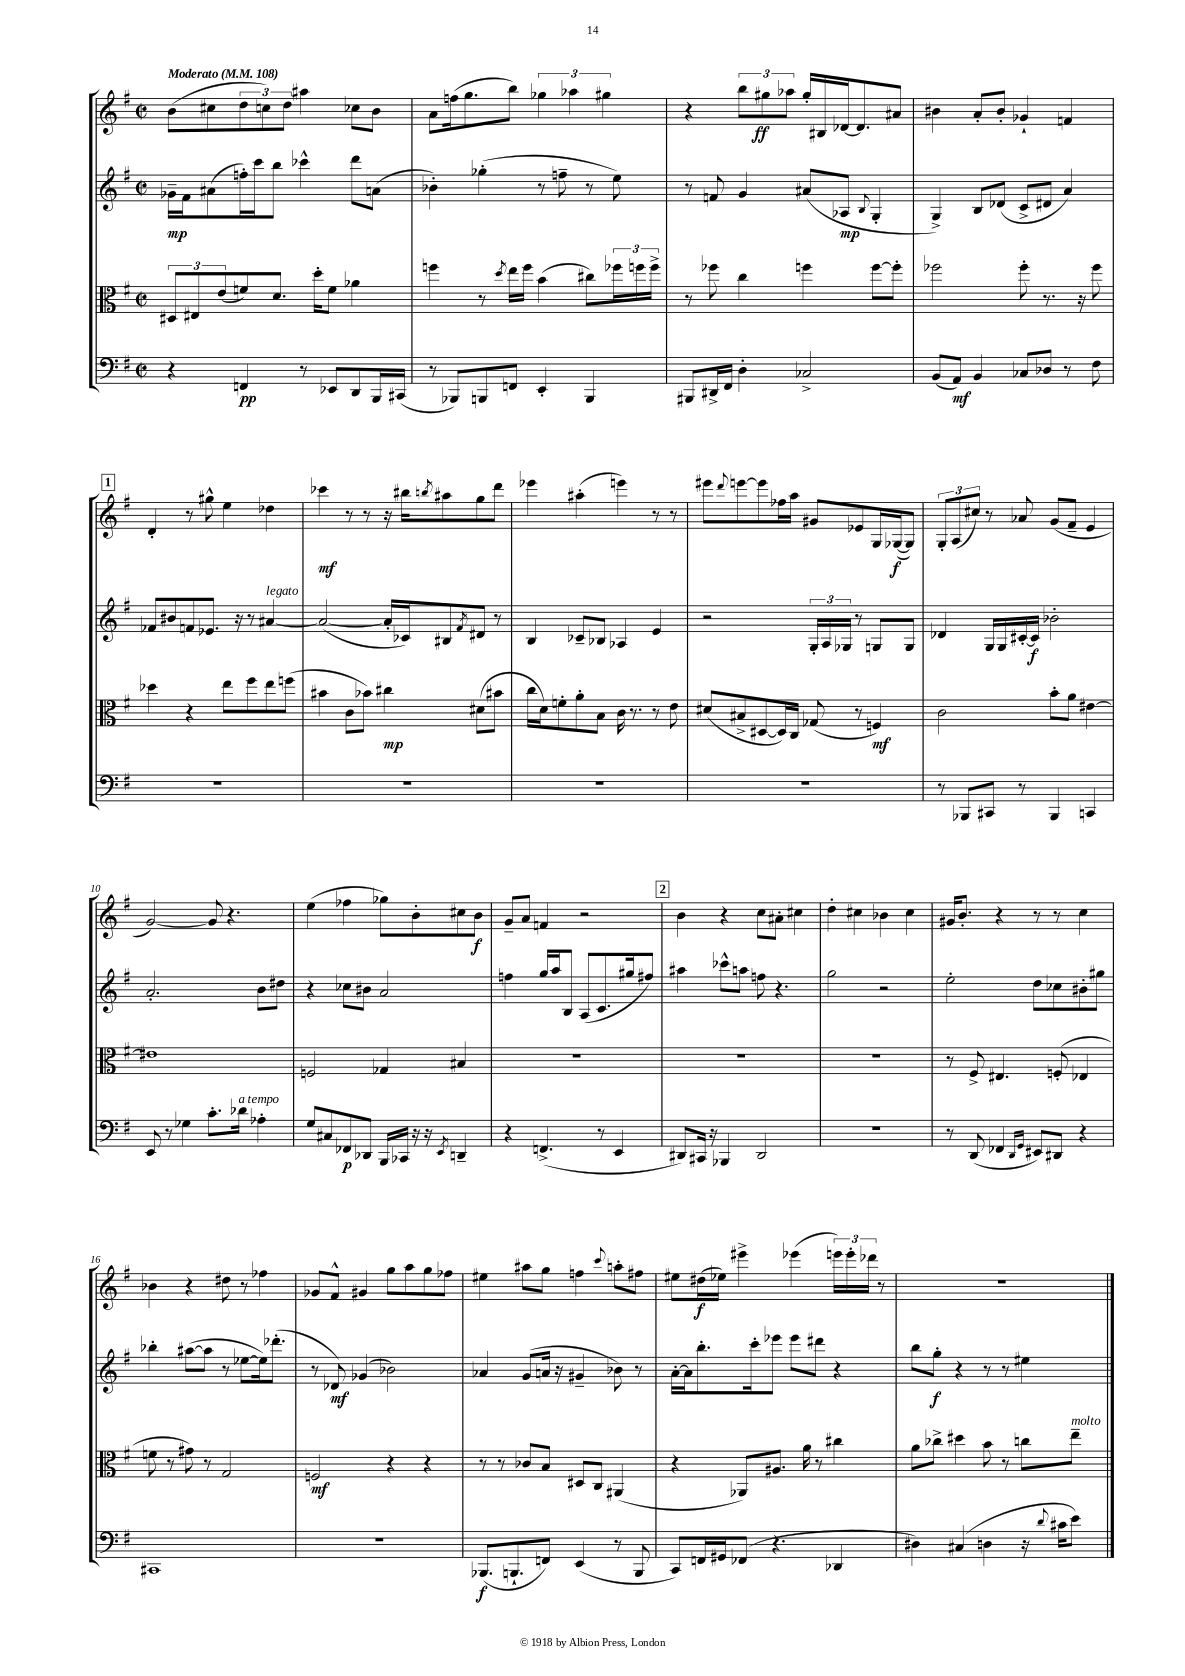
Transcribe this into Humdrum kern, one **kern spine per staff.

**kern	**dynam	**kern	**dynam	**kern	**dynam	**kern	**dynam
*part4	*part4	*part3	*part3	*part2	*part2	*part1	*part1
*staff4	*staff4	*staff3	*staff3	*staff2	*staff2	*staff1	*staff1
*clefF4	*	*clefC3	*	*clefG2	*	*clefG2	*
*k[f#]	*	*k[f#]	*	*k[f#]	*	*k[f#]	*
*M2/2	*	*M2/2	*	*M2/2	*	*M2/2	*
*met(c|)	*	*met(c|)	*	*met(c|)	*	*met(c|)	*
*MM108	*	*MM108	*	*MM108	*	*MM108	*
=1	=1	=1	=1	=1	=1	=1	=1
!	!	!	!	!	!	!LO:TX:a:B:t=Moderato	!
4r	.	12D#X/L	.	16g-X~\LL	mp	(8b\L	.
.	.	.	.	16f#\J	.	.	.
.	.	12E#X/	.	.	.	.	.
.	.	.	.	(8a#X\	.	8cc#X\	.
.	.	(12e/	.	.	.	.	.
4FFn/	pp	8fn/)	.	16ffn'\L)	.	12dd\	.
.	.	.	.	16ccc\J	.	.	.
.	.	.	.	.	.	12ccn\)	.
.	.	8.d/J	.	8bb\J	.	.	.
.	.	.	.	.	.	12dd\J	.
8r	.	.	.	4ccc-X^^\	.	4aa#X\	.
.	.	16dd'\KL	.	.	.	.	.
8EE-X/L	.	8f\J	.	.	.	.	.
8DD/	.	4a-X\	.	8ddd\L	.	8cc-X\L	.
16BBB/L	.	.	.	(8an\J	.	8b\J	.
(16CC#X/JJ	.	.	.	.	.	.	.
=2	=2	=2	=2	=2	=2	=2	=2
8r	.	4ffn\	.	4b-X'\)	.	8a\L	.
8BBB-X/L)	.	.	.	.	.	(16ffn\k	.
.	.	.	.	.	.	8.gg\	.
8BBBn/	.	8r	.	(4gg-X'\	.	.	.
.	.	8qdd/	.	.	.	.	.
8FFn/J	.	16ee\LL	.	.	.	8bb\J)	.
.	.	16ff\JJ	.	.	.	.	.
4EE'/	.	(4b\	.	8r	.	6gg-X\	.
.	.	.	.	8ffn~\	.	.	.
.	.	.	.	.	.	6aa-X\	.
4BBB/	.	8cc#X\L)	.	8r	.	.	.
.	.	.	.	.	.	6gg#X\	.
.	.	24ff-X\L	.	8ee\)	.	.	.
.	.	24ffn\	.	.	.	.	.
.	.	24ff^\JJ	.	.	.	.	.
=3	=3	=3	=3	=3	=3	=3	=3
8BBB#X/L	.	8r	.	8r	.	4r	.
16DD#X^/L	.	8ff-X\	.	8fn/	.	.	.
16FF#/JJ	.	.	.	.	.	.	.
4D'\	.	4cc\	.	4g/	.	12bb\L	.
.	.	.	.	.	.	12gg#X\	ff
.	.	.	.	.	.	12aa-X\J	.
2C-X^/	.	4ffn\	.	(8a#X/L	.	16gg#'/LL	.
.	.	.	.	.	.	16B#X/	.
.	.	.	.	8A-X/J	mp	[16d-X/J	.
.	.	.	.	.	.	8.d-/]	.
.	.	.	.	8qqB/	.	.	.
.	.	[8ff\L	.	4G'/	.	.	.
.	.	8ff'\J]	.	.	.	8a#X/J	.
=4	=4	=4	=4	=4	=4	=4	=4
(8BB/L	.	2ff-X\	.	4G^/)	.	4b#X\	.
8AA/J)	mf	.	.	.	.	.	.
4BB/	.	.	.	8B/L	.	8a'/L	.
.	.	.	.	(8d-X/J	.	8b#'/J	.
8C-X/L	.	8ff-'\	.	8c^/L	.	4g-X`/	.
8D-X/J	.	8.r	.	8d#X/J	.	.	.
8r	.	.	.	4a/)	.	4fn/	.
.	.	16r	.	.	.	.	.
8F#\	.	8ff-\	.	.	.	.	.
!!LO:LB:g=z
!!LO:REH:place=s1:t=1
=5	=5	=5	=5	=5	=5	=5	=5
1r	.	4dd-X\	.	8f-X/L	.	4d'/	.
.	.	.	.	8b#X/	.	.	.
.	.	4r	.	8fn/	.	8r	.
.	.	.	.	8.e-X/J	.	8gg#X^^\	.
.	.	8ee\L	.	.	.	4ee\	.
.	.	.	.	16r	.	.	.
.	.	8ff#\	.	8r	.	.	.
!	!	!	!	!LO:TX:a:i:t=legato	!	!	!
.	.	8ee\	.	[4a#X/	.	4dd-X\	.
.	.	(8ffn\J	.	.	.	.	.
=6	=6	=6	=6	=6	=6	=6	=6
1r	.	4b#X\	.	(2a#/_	.	4ccc-X\	mf
.	.	8c\L	.	.	.	8r	.
.	.	8b-X\J)	.	.	.	8r	.
.	.	4cc#X\	mp	16a#'/LL]	.	16r	.
.	.	.	.	16c-X/J)	.	16bb#X\KL	.
.	.	.	.	.	.	8qbbn/	.
.	.	.	.	8B#X/	.	8aa#X\	.
.	.	.	.	8qf#/	.	.	.
.	.	(8d#X\L	.	8d#X/J	.	8gg\	.
.	.	8b#X\J	.	8r	.	8ddd\J	.
=7	=7	=7	=7	=7	=7	=7	=7
1r	.	16cc\LL	.	4B/	.	4eee-X\	.
.	.	16d\J)	.	.	.	.	.
.	.	8fn'\	.	.	.	.	.
.	.	8a'\	.	8c-X~/L	.	(4aa#X'\	.
.	.	8B\J	.	8B-X/J	.	.	.
.	.	16c\	.	4A-X/	.	4eeen\)	.
.	.	8.r	.	.	.	.	.
.	.	8r	.	4e/	.	8r	.
.	.	8e\	.	.	.	8r	.
=8	=8	=8	=8	=8	=8	=8	=8
1r	.	(8d#X/L	.	2r	.	8eee#X\L	.
.	.	.	.	.	.	8qqddd/	.
.	.	8B#X^/	.	.	.	[8eeen\	.
.	.	[8D#X/	.	.	.	8eee\]	.
.	.	16D#/L])	.	.	.	16ff-X\L	.
.	.	16C/JJ	.	.	.	16aa\JJ	.
.	.	(8G-X/	.	24G'/LL	.	8g#X/L	.
.	.	.	.	24A/	.	.	.
.	.	.	.	24G-X/JJ	.	.	.
.	.	8r	.	8r	.	8e-X/	.
.	.	4Fn/)	mf	8Gn/L	.	16G/L	.
.	.	.	.	.	.	([16G-X/J	f
.	.	.	.	8G/J	.	8G-/J])	.
=9	=9	=9	=9	=9	=9	=9	=9
8r	.	2c\	.	4d-X/	.	12G'/L	.
.	.	.	.	.	.	(12A/	.
8BBB-X/L	.	.	.	.	.	.	.
.	.	.	.	.	.	12cc#X/J)	.
8CC#X/J	.	.	.	16G/LL	.	8r	.
.	.	.	.	16G/	.	.	.
8r	.	.	.	[16c#X'/	.	8a-X/	.
.	.	.	.	16c#/JJ]	f	.	.
4BBB-/	.	8b'\L	.	2b-X'\	.	(8g/L	.
.	.	8a\J	.	.	.	8f#~/J	.
4CCn/	.	[4e#X\	.	.	.	4e/	.
!!LO:LB:g=z
=10	=10	=10	=10	=10	=10	=10	=10
8EE/	.	1e#X]	.	2.a'/	.	[2g/)	.
8r	.	.	.	.	.	.	.
4G-X\	.	.	.	.	.	.	.
8.c'\L	.	.	.	.	.	8g/]	.
.	.	.	.	.	.	4.r	.
!LO:TX:a:i:t=a tempo	!	!	!	!	!	!	!
16d-X\Jk	.	.	.	.	.	.	.
4A-X'\	.	.	.	8b\L	.	.	.
.	.	.	.	8dd#X\J	.	.	.
=11	=11	=11	=11	=11	=11	=11	=11
8G/L	.	2Fn/	.	4r	.	(4ee\	.
8C#X/	.	.	.	.	.	.	.
8FF-X/	p	.	.	8cc-X\L	.	4ff-X\	.
8DD-X/J	.	.	.	8b#X\J	.	.	.
16BBB/LL	.	4G-X/	.	2a/	.	8gg-X\L)	.
16CC-X/JJ	.	.	.	.	.	.	.
16r	.	.	.	.	.	8b'\	.
16r	.	.	.	.	.	.	.
8qEE/	.	.	.	.	.	.	.
4DDn~/	.	4B#X/	.	.	.	8cc#X\	.
.	.	.	.	.	.	8b\J	f
=12	=12	=12	=12	=12	=12	=12	=12
4r	.	1r	.	4ffn\	.	8g~/L	.
.	.	.	.	.	.	8a/J	.
(4.FFn^/	.	.	.	16gg/LL	.	4fn/	.
.	.	.	.	16aa/J	.	.	.
.	.	.	.	8B/J	.	.	.
.	.	.	.	(8A/L	.	2r	.
8r	.	.	.	8.c/	.	.	.
4EE/	.	.	.	.	.	.	.
.	.	.	.	16gg#X/k	.	.	.
.	.	.	.	8ff#X/J)	.	.	.
!!LO:REH:place=s1:t=2
=13	=13	=13	=13	=13	=13	=13	=13
8DD#X/L)	.	1r	.	4aa#X\	.	4b\	.
16CC#X/Jk	.	.	.	.	.	.	.
16r	.	.	.	.	.	.	.
4BBB-X/	.	.	.	8ccc-X^^\L	.	4r	.
.	.	.	.	8aan\J	.	.	.
2DD#/	.	.	.	8ffn\	.	8cc\L	.
.	.	.	.	4.r	.	8a#X'\J	.
.	.	.	.	.	.	4cc#X\	.
=14	=14	=14	=14	=14	=14	=14	=14
1r	.	1r	.	2gg\	.	4dd'\	.
.	.	.	.	.	.	4cc#X\	.
.	.	.	.	2r	.	4b-X\	.
.	.	.	.	.	.	4cc#\	.
=15	=15	=15	=15	=15	=15	=15	=15
8r	.	8r	.	2ee'\	.	16g#X/KL	.
.	.	.	.	.	.	8.b'/J	.
(8DD/	.	8F#^/	.	.	.	.	.
4FF-X/	.	4.E#X/	.	.	.	4r	.
16qqDD/LL	.	.	.	.	.	.	.
16qqGG/JJ	.	.	.	.	.	.	.
8EE#X/L)	.	.	.	8dd\L	.	8r	.
8DD#X/J	.	(8Fn'/	.	8cc-X\	.	8r	.
4r	.	4E-X/	.	8b#X'\	.	4cc\	.
.	.	.	.	8gg#X\J	.	.	.
!!LO:LB:g=z
=16	=16	=16	=16	=16	=16	=16	=16
1CC#X	.	8fn\	.	4bb-X'\	.	4b-X\	.
.	.	8r	.	.	.	.	.
.	.	8g#X\)	.	([8aa#X\L	.	4r	.
.	.	8r	.	8aa#\J]	.	.	.
.	.	2G/	.	8r	.	8dd#X\	.
.	.	.	.	[8ee-X\L	.	8r	.
.	.	.	.	16ee-\k])	.	4ff-X\	.
.	.	.	.	(8.ddd-X'\J	.	.	.
=17	=17	=17	=17	=17	=17	=17	=17
1r	.	2Fn/	mf	8r	.	8g-X/L	.
.	.	.	.	8d-X/)	mf	8f#^^/J	.
.	.	.	.	(4g-X/	.	4g#X/	.
.	.	4r	.	2b-X\)	.	8gg\L	.
.	.	.	.	.	.	8aa\	.
.	.	4r	.	.	.	8gg\	.
.	.	.	.	.	.	8ff-X\J	.
=18	=18	=18	=18	=18	=18	=18	=18
(8.BBB-X/L	f	8r	.	4a-X/	.	4ee#X\	.
.	.	8r	.	.	.	.	.
8.BBBn`/	.	.	.	.	.	.	.
.	.	8c-X/L	.	(8g/L	.	8aa#X\L	.
8FFn/J)	.	8B/J	.	16an/Jk	.	8gg\J	.
.	.	.	.	16r	.	.	.
(4EE/	.	8D#X/L	.	4g#X~/	.	4ffn\	.
.	.	8C/J	.	.	.	.	.
.	.	.	.	.	.	8qqccc/	.
8r	.	(4AA#X/	.	8b-X\)	.	8aan'\L	.
8BBB/	.	.	.	8r	.	8ff#X\J	.
=19	=19	=19	=19	=19	=19	=19	=19
8CC/L)	.	4r	.	[16a'\LL	.	8ee#X\L	.
.	.	.	.	16a\J]	.	.	.
16FFn/L	.	.	.	8.bb'\	.	(16dd#X\L	f
16GG#X/J	.	.	.	.	.	16ee-X\JJ)	.
(8FF-X/J	.	8AA-X/L)	.	.	.	4eee#X^\	.
.	.	.	.	16ccc'\k	.	.	.
4.r	.	8.A#X/J	.	8eee-X\J	.	.	.
.	.	.	.	8eee-\L	.	(4eee-X\	.
.	.	16a\	.	.	.	.	.
.	.	8r	.	8ddd#X\J	.	.	.
4DD-X/	.	4cc#X\	.	4r	.	24eeen\LL)	.
.	.	.	.	.	.	24eee'\	.
.	.	.	.	.	.	24ddd-X\JJ	.
.	.	.	.	.	.	8r	.
=20	=20	=20	=20	=20	=20	=20	=20
4D#X\)	.	8a\L	.	8bb\L	.	1r	.
.	.	8cc-X^\J	.	8gg'\J	f	.	.
(4C#X/	.	4dd#X\	.	4r	.	.	.
4Dn\	.	8b\	.	8r	.	.	.
.	.	8r	.	8r	.	.	.
16r	.	8ccn\L	.	4ee#X\	.	.	.
8qqd/	.	.	.	.	.	.	.
16c#X\KL	.	.	.	.	.	.	.
!	!	!LO:TX:a:i:t=molto	!	!	!	!	!
8e\J)	.	8ee~\J	.	.	.	.	.
==	==	==	==	==	==	==	==
*-	*-	*-	*-	*-	*-	*-	*-
